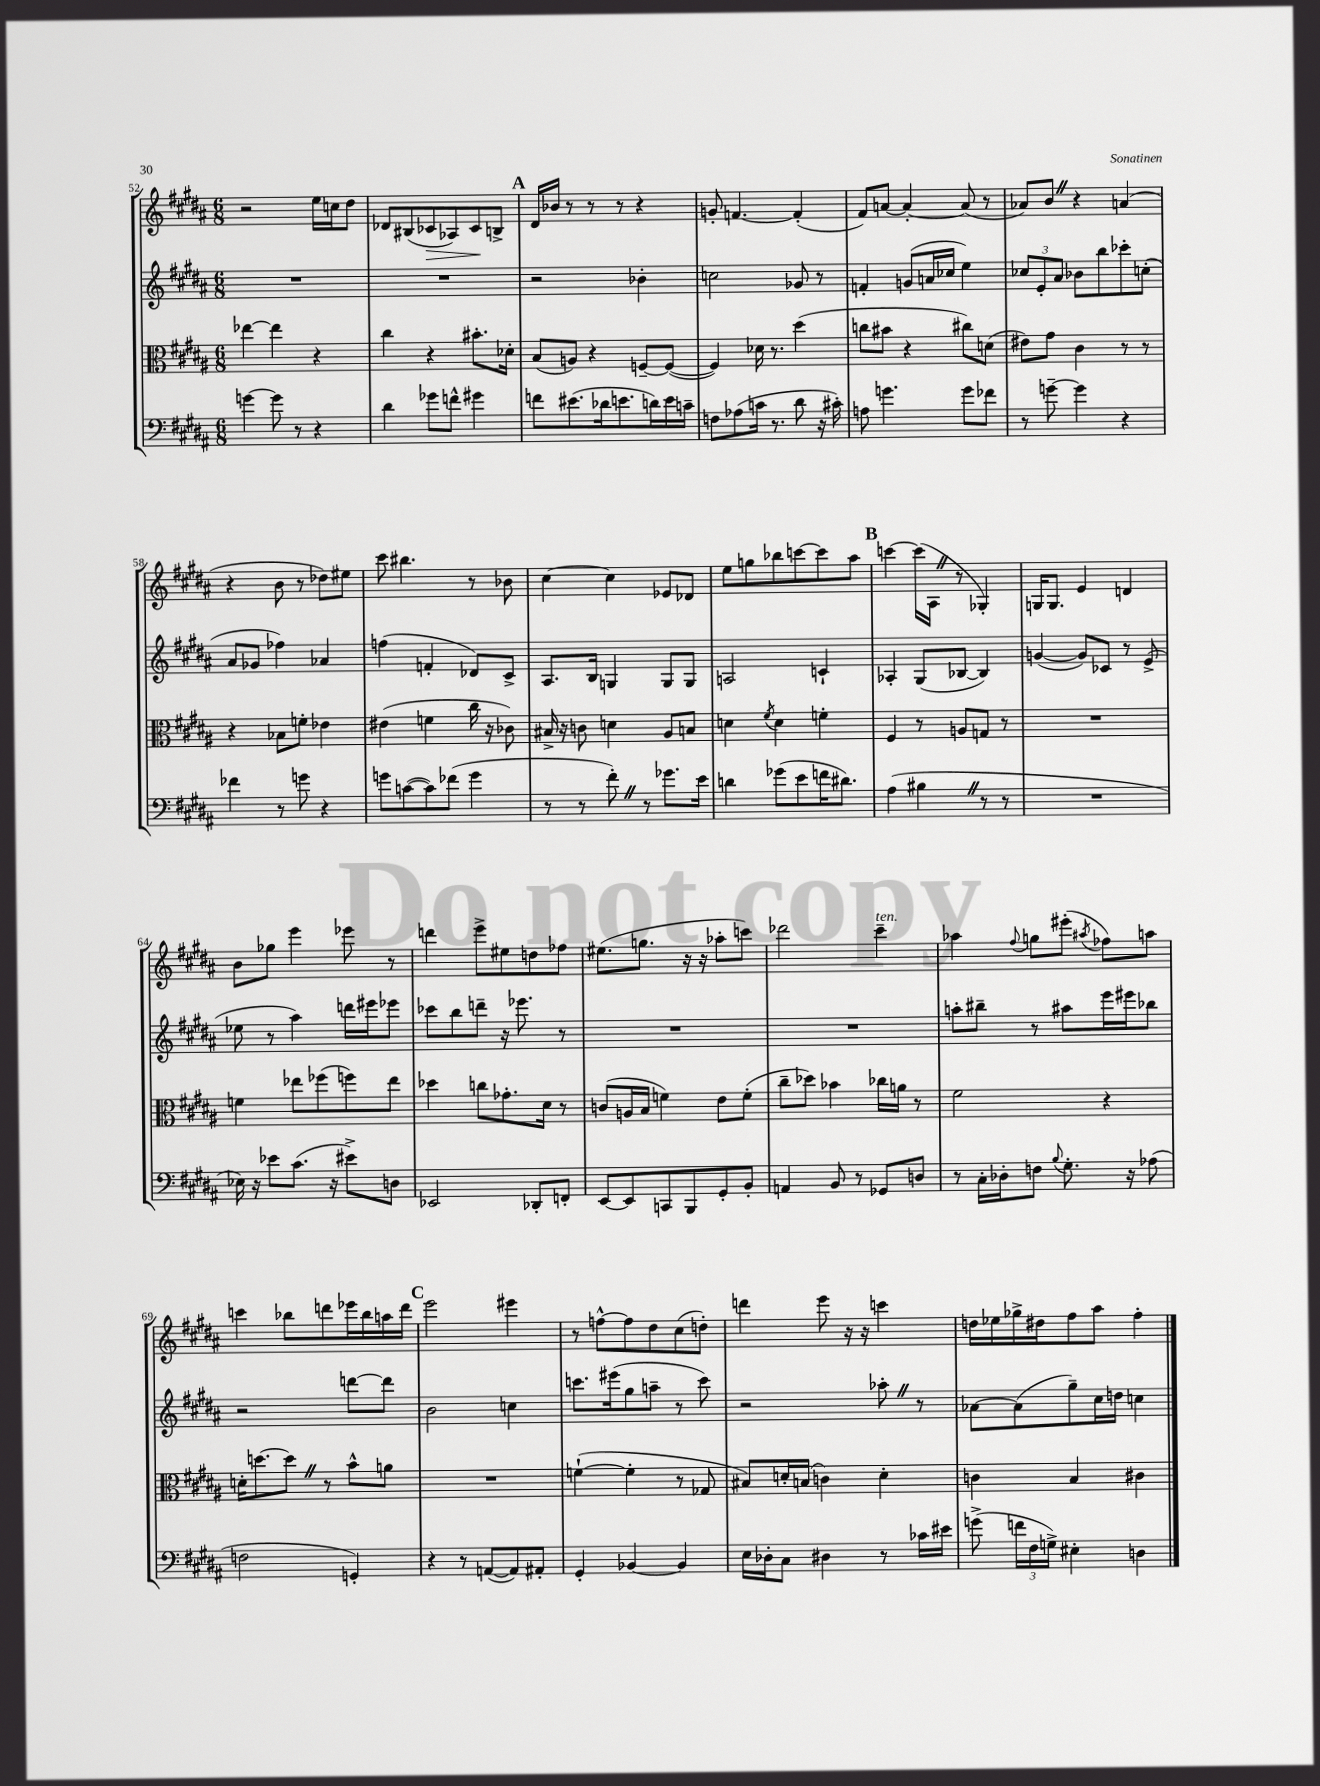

**kern	**kern	**kern	**kern	**dynam
*part4	*part3	*part2	*part1	*part1
*staff4	*staff3	*staff2	*staff1	*staff1
*clefF4	*clefC3	*clefG2	*clefG2	*
*k[f#c#g#d#a#]	*k[f#c#g#d#a#]	*k[f#c#g#d#a#]	*k[f#c#g#d#a#]	*
*M6/8	*M6/8	*M6/8	*M6/8	*
=52	=52	=52	=52	=52
[4gn\	[4ee-X\	2.r	2r	.
8g\]	4ee-\]	.	.	.
8r	.	.	.	.
4r	4r	.	16ee\LL	.
.	.	.	16ccn\J	.
.	.	.	8dd#\J	.
=53	=53	=53	=53	=53
4d#\	4cc#\	2.r	8d-X/L	.
.	.	.	(8B#X/	.
!	!	!	!	!LO:HP:b
8g-X\L	4r	.	8c-X/	>
8fn^^\J	.	.	8A-X/)	.
4g#X\	8.b#X'\L	.	8c-/	.
.	.	.	8Bn^/J	]
.	16d-X'\Jk	.	.	.
!!LO:REH:place=s1:t=A
=54	=54	=54	=54	=54
8fn\L	(8B/L	2r	16d#/LL	.
.	.	.	16b-X/JJ	.
(8.e#X\	8An/J)	.	8r	.
.	4r	.	8r	.
16d-X\k	.	.	.	.
8.en\	.	.	8r	.
.	[8Fn~/L	4b-X'\	4r	.
16dn\L)	.	.	.	.
16e\	(8F/J_	.	.	.
16cn~\JJ	.	.	.	.
=55	=55	=55	=55	=55
8Fn\L	4F/])	2ccn\	8gn'/	.
(8A-X\	.	.	[4.fn/	.
16cn\Jk	16d-X\	.	.	.
8.r	8.r	.	.	.
8d#\	(4dd#\	8g-X/	(4f'/]	.
16r	.	8r	.	.
16c#X'\)	.	.	.	.
=56	=56	=56	=56	=56
8An\	8ccn\L	4fn'/	8f#/L)	.
4.gn\	8b#X\J	.	[8an/J	.
.	4r	(8gn/L	4a'/_	.
.	.	16an/L	.	.
.	.	16cc-X/JJ	.	.
8g\L	8cc#X\L)	4ee\)	(8a/]	.
8f-X\J	(8dn\J	.	8r	.
=57	=57	=57	=57	=57
8r	8e#X\L)	12cc-X/L	8a-X/L)	.
.	.	12e'/	.	.
[8gn~\	8g#\J	.	8bZ/J	.
.	.	12a#/J	.	.
4g\]	4c#\	8b-X\L	4r	.
.	.	8bb\	.	.
4r	8r	8ccc-X'\	(4an/	.
.	8r	(8ccn'\J	.	.
!!LO:LB:g=z
=58	=58	=58	=58	=58
4f-X\	4r	8a#/L	4r	.
.	.	8g-X/J	.	.
8r	8B-X\L	4ff-X\)	8b\	.
8gn\	8fn'\J	.	8r	.
4r	4e-X\	4a-X/	8dd-X\L)	.
.	.	.	8ee#X\J	.
=59	=59	=59	=59	=59
8gn\L	(4e#X\	(4ffn\	8ccc#\	.
([8cn\	.	.	4.bb#X\	.
8c\])	4fn\	4fn'/	.	.
(8f-X\J	.	.	.	.
4g\	16cc#\	8d-X/L)	8r	.
.	16r	.	.	.
.	8c-X\)	8c#^/J	8b-X\	.
=60	=60	=60	=60	=60
8r	16B#X^/	8.A#/L	[4cc#\	.
.	16r	.	.	.
8r	8cn\	.	.	.
.	.	16B/Jk	.	.
8f#'Z\)	4dn\	4Gn/	4cc#\]	.
8r	.	.	.	.
8.g-X\L	8A#/L	8G/L	8e-X/L	.
.	8Bn/J	8G/J	8d-X/J	.
16e\Jk	.	.	.	.
=61	=61	=61	=61	=61
4dn\	4dn\	2An/	8ee\L	.
.	.	.	8ggn\	.
.	8qf#/	.	.	.
(8g-X\L	4d\	.	8bb-X\	.
8e\	.	.	[8cccn\	.
16fn\K	4fn'\	4cn`/	8ccc\]	.
8.d#X\J)	.	.	.	.
.	.	.	8aa#\J	.
!!LO:REH:place=s1:t=B
=62	=62	=62	=62	=62
(4A#\	4F#/	4A-X'/	[4cccn\	.
4B#XZ\	8r	(8G#/L	(16ccc\LL]	.
.	.	.	16A#Z\JJ	.
.	8An/L	[8B-X/J	8r	.
8r	8Gn/J	4B-/])	4G-X'/)	.
8r	8r	.	.	.
=63	=63	=63	=63	=63
2.r	2.r	([4gn/	16Gn/KL	.
.	.	.	8.G/J	.
.	.	8g/L])	4e/	.
.	.	8c-X/J	.	.
.	.	8r	4dn/	.
.	.	(8e^/	.	.
!!LO:LB:g=z
=64	=64	=64	=64	=64
16E-X\)	4fn\	8ee-X\	8b\L	.
16r	.	.	.	.
8e-X\L	.	8r	8gg-X\J	.
(8.c#\J	8ee-X\L	4aa#\)	4eee\	.
.	(8ff-X\	.	.	.
16r	.	.	.	.
8e#X^\L)	8ffn\)	16dddn\LL	8eee-X\	.
.	.	16eee#X\J	.	.
8Dn\J	8ee-\J	8eee-X\J	8r	.
=65	=65	=65	=65	=65
2EE-X/	4dd-X\	8ccc-X\L	4dddn\	.
.	.	8bb\	.	.
.	8ccn\L	8dddn~\J	8eee^\L	.
.	8.g-X'\	16r	8ee#X\	.
.	.	8.eee-X\	.	.
8DD-X'/L	.	.	8ddn\	.
.	16d#\Jk	.	.	.
8FFn'/J	8r	8r	8ff-X\J	.
=66	=66	=66	=66	=66
[8EE/L	(8cn/L	2.r	(8.ee#X\L	.
8EE/]	16An/L	.	.	.
.	16B/JJ	.	8.ggn\J	.
8CCn/	4fn\)	.	.	.
8BBB/	.	.	16r	.
.	.	.	16r	.
8GG#'/	8e\L	.	8aa-X'\L	.
8BB'/J	(8f'\J	.	8cccn\J)	.
=67	=67	=67	=67	=67
4AAn/	8cc#~\L	2.r	2ddd-X\	.
.	8dd-X\J)	.	.	.
8BB/	4b-X\	.	.	.
8r	.	.	.	.
!	!	!	!LO:TX:a:i:t=ten.	!
8GG-X/L	16cc-X\LL	.	4ccc#~\	.
.	16an\JJ	.	.	.
8Dn/J	8r	.	.	.
=68	=68	=68	=68	=68
8r	2f#\	8aan'\L	4aa-X\	.
16C#'\LL	.	8bb#X~\J	.	.
16D-X'\J	.	.	.	.
.	.	.	8qqff#/	.
8Fn\J	.	8r	8ggn\L	.
8qqB/	.	.	.	.
8.G#'\	.	8aa#X\L	(8eee#X'\J	.
.	.	.	8qaa#X/	.
.	4r	16eee\L	8ff-X\L)	.
16r	.	16eee#X\J	.	.
(8A-X\	.	8bb-X\J	8aan\J	.
!!LO:LB:g=z
=69	=69	=69	=69	=69
2Fn\	16dn'\KL	2r	4cccn\	.
.	[8.ddn\	.	.	.
.	8ddZ\J]	.	8bb-X\L	.
.	8r	.	8dddn\	.
4GGn'/)	8b^^\L	[8dddn\L	16eee-X\L	.
.	.	.	16bb-\	.
.	8an\J	8ddd\J]	16aan\	.
.	.	.	16ddd\JJ	.
!!LO:REH:place=s1:t=C
=70	=70	=70	=70	=70
4r	2.r	2b\	2eee\	.
8r	.	.	.	.
([8AAn/L	.	.	.	.
8AA/])	.	4ccn\	4eee#X\	.
8AA#X'/J	.	.	.	.
=71	=71	=71	=71	=71
4GG#'/	([4fn`\	8.cccn\L	8r	.
.	.	.	[8ffn^^\L	.
.	.	(16eee#X\k	.	.
[4BB-X/	4f'\]	8gg#\	8ff\]	.
.	.	8aan~\J	8dd#\	.
4BB-/]	8r	8r	(8cc#\	.
.	8G-X/	8ccc\)	8ddn'\J)	.
=72	=72	=72	=72	=72
16E\LL	8B#X/L)	2r	4dddn\	.
16D-X'\J	.	.	.	.
8C#\J	16dn'/L	.	.	.
.	(16Bn/JJ	.	.	.
4D#X\	4cn\)	.	8eee\	.
.	.	.	16r	.
.	.	.	16r	.
8r	4d'\	8aa-X'Z\	4cccn\	.
16c-X\LL	.	8r	.	.
16e#X\JJ	.	.	.	.
=73	=73	=73	=73	=73
(8gn^\	4cn\	[8a-X\L	16ddn\LL	.
.	.	.	16ee-X\	.
24fn\LL	.	(8a-\]	16gg-X^\	.
24F#\	.	.	.	.
.	.	.	16dd#X\J	.
24Gn^\JJ)	.	.	.	.
4E#X'\	4B/	8gg#~\)	8ff#\	.
.	.	16cc#\L	8aa#\J	.
.	.	16ddn\JJ	.	.
4Dn\	4c#X\	4ccn\	4ff#'\	.
==	==	==	==	==
*-	*-	*-	*-	*-
